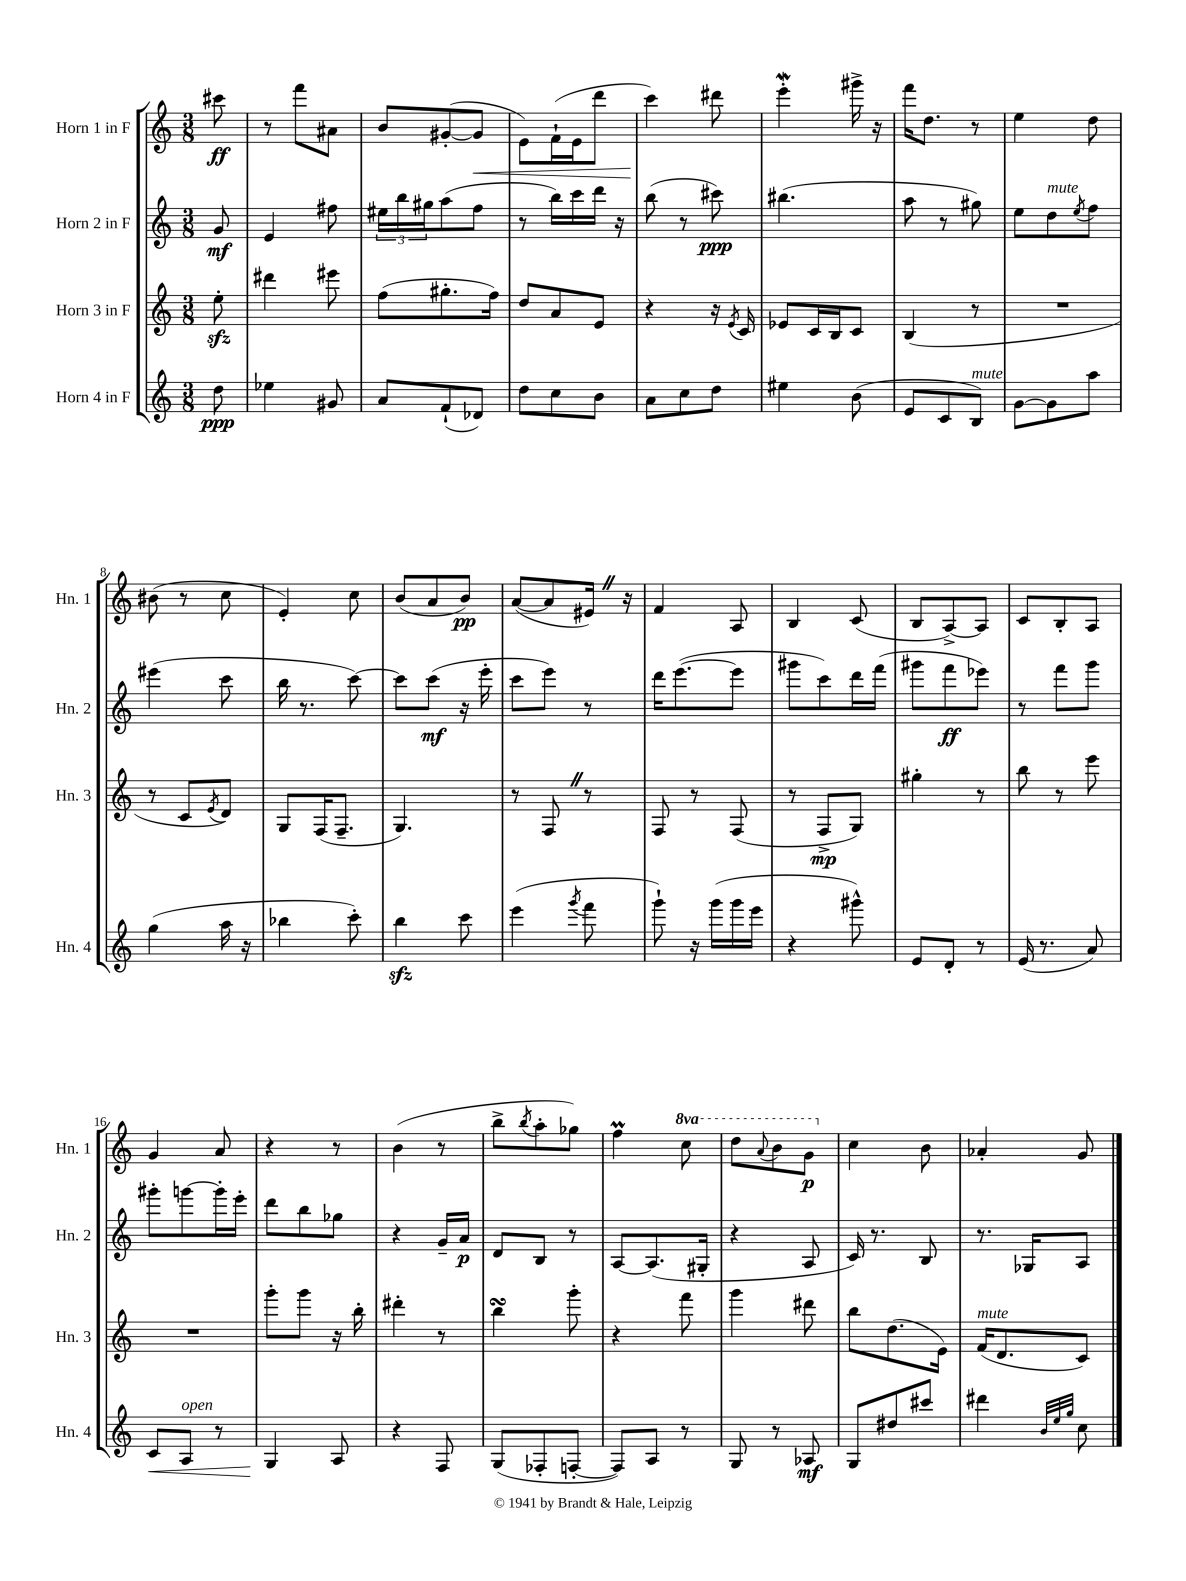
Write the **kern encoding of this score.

**kern	**dynam	**kern	**dynam	**kern	**dynam	**kern	**dynam
*part4	*part4	*part3	*part3	*part2	*part2	*part1	*part1
*staff4	*staff4	*staff3	*staff3	*staff2	*staff2	*staff1	*staff1
*I"Horn 4 in F	*	*I"Horn 3 in F	*	*I"Horn 2 in F	*	*I"Horn 1 in F	*
*I'Hn. 4	*	*I'Hn. 3	*	*I'Hn. 2	*	*I'Hn. 1	*
*clefG2	*	*clefG2	*	*clefG2	*	*clefG2	*
*k[]	*	*k[]	*	*k[]	*	*k[]	*
*M3/8	*	*M3/8	*	*M3/8	*	*M3/8	*
=	=	=	=	=	=	=	=
8dd\	ppp	8eezz'\	.	8g/	mf	8ccc#X\	ff
=1	=1	=1	=1	=1	=1	=1	=1
4ee-X\	.	4ddd#X\	.	4e/	.	8r	.
.	.	.	.	.	.	8fff\L	.
8g#X/	.	8eee#X\	.	8ff#X\	.	8a#X\J	.
=2	=2	=2	=2	=2	=2	=2	=2
8a/L	.	(8ff\L	.	24ee#X\LL	.	8b/L	.
.	.	.	.	24bb\	.	.	.
.	.	.	.	24gg#X\J	.	.	.
(8f`/	.	8.gg#X'\	.	(8aa\	.	([8g#X'/	.
!	!	!	!	!	!	!	!LO:HP:b
8d-X/J)	.	.	.	8ff\J	.	8g#/J]	<
.	.	16ff\Jk)	.	.	.	.	.
=3	=3	=3	=3	=3	=3	=3	=3
8dd\L	.	8dd/L	.	8r	.	8e\L)	.
8cc\	.	8a/	.	16bb\LL)	.	(16f`\L	.
.	.	.	.	16ccc\	.	16e\J	.
8b\J	.	8e/J	.	16ddd\JJ	.	8ddd\J	.
.	.	.	.	16r	.	.	.
=4	=4	=4	=4	=4	=4	=4	=4
8a\L	.	4r	.	(8bb\	.	4ccc\)	.
8cc\	.	.	.	8r	.	.	.
8dd\J	.	16r	.	8ccc#X\)	ppp	8ddd#X\	[
.	.	8qe/	.	.	.	.	.
.	.	16c/	.	.	.	.	.
=5	=5	=5	=5	=5	=5	=5	=5
4ee#X\	.	8e-X/L	.	(4.bb#X\	.	4eeeW'\	.
.	.	16c/L	.	.	.	.	.
.	.	16B/J	.	.	.	.	.
(8b\	.	8c/J	.	.	.	16ggg#X^\	.
.	.	.	.	.	.	16r	.
=6	=6	=6	=6	=6	=6	=6	=6
8e/L	.	(4B/	.	8aa\	.	16fff\KL	.
.	.	.	.	.	.	8.dd\J	.
8c/	.	.	.	8r	.	.	.
!LO:TX:a:i:t=mute	!	!	!	!	!	!	!
8B/J)	.	8r	.	8gg#X\)	.	8r	.
=7	=7	=7	=7	=7	=7	=7	=7
[8g\L	.	4.r	.	8ee\L	.	4ee\	.
!	!	!	!	!LO:TX:a:i:t=mute	!	!	!
8g\]	.	.	.	8dd\	.	.	.
.	.	.	.	8qee/	.	.	.
8aa\J	.	.	.	8ff\J	.	8dd\	.
!!LO:LB:g=z
=8	=8	=8	=8	=8	=8	=8	=8
(4gg\	.	8r	.	(4eee#X\	.	(8b#X\	.
.	.	8c/L	.	.	.	8r	.
.	.	8qe/	.	.	.	.	.
16aa\	.	8d/J)	.	8ccc\	.	8cc\	.
16r	.	.	.	.	.	.	.
=9	=9	=9	=9	=9	=9	=9	=9
4bb-X\	.	8G/L	.	16bb\	.	4e'/)	.
.	.	.	.	8.r	.	.	.
.	.	(16F/K	.	.	.	.	.
.	.	8.F~/J	.	.	.	.	.
8ccc'\)	.	.	.	[8ccc\)	.	8cc\	.
=10	=10	=10	=10	=10	=10	=10	=10
4bbzz\	.	4.G/)	.	8ccc\L]	.	(8b/L	.
.	.	.	.	(8ccc\J	mf	8a/	.
8ccc\	.	.	.	16r	.	8b/J)	pp
.	.	.	.	16eee'\	.	.	.
=11	=11	=11	=11	=11	=11	=11	=11
(4eee\	.	8r	.	8ccc\L	.	([8a/L	.
.	.	8FZ/	.	8eee\J)	.	8a/]	.
8qggg/	.	.	.	.	.	.	.
8fff\	.	8r	.	8r	.	16e#XZ/Jk)	.
.	.	.	.	.	.	16r	.
=12	=12	=12	=12	=12	=12	=12	=12
8ggg`\)	.	8F/	.	16ddd\KL	.	4f/	.
.	.	.	.	([8.eee\	.	.	.
16r	.	8r	.	.	.	.	.
(16ggg\LL	.	.	.	.	.	.	.
16ggg\	.	(8F/	.	8eee\J]	.	8A/	.
16eee\JJ	.	.	.	.	.	.	.
=13	=13	=13	=13	=13	=13	=13	=13
4r	.	8r	.	8ggg#X\L	.	4B/	.
.	.	8F^/L	mp	8ccc\)	.	.	.
8ggg#X^^\)	.	8G/J)	.	16ddd\L	.	(8c/	.
.	.	.	.	(16fff\JJ	.	.	.
=14	=14	=14	=14	=14	=14	=14	=14
8e/L	.	4gg#X'\	.	8ggg#X\L	.	8B/L	.
8d'/J	.	.	.	8fff\	ff	[8A^/)	.
8r	.	8r	.	8eee-X\J)	.	8A/J]	.
=15	=15	=15	=15	=15	=15	=15	=15
(16e/	.	8bb\	.	8r	.	8c/L	.
8.r	.	.	.	.	.	.	.
.	.	8r	.	8fff\L	.	8B'/	.
8a/)	.	8eee\	.	8ggg\J	.	8A/J	.
!!LO:LB:g=z
=16	=16	=16	=16	=16	=16	=16	=16
!	!LO:HP:b	!	!	!	!	!	!
8c/L	<	4.r	.	8ggg#X'\L	.	4g/	.
!LO:TX:a:i:t=open	!	!	!	!	!	!	!
8A/J	.	.	.	[8gggn\	.	.	.
8r	.	.	.	16ggg'\L]	.	8a/	.
.	.	.	.	16eee'\JJ	.	.	.
=17	=17	=17	=17	=17	=17	=17	=17
4G/	.	8ggg'\L	.	8ddd\L	.	4r	.
.	.	8ggg\J	.	8bb\	.	.	.
8A/	[	16r	.	8gg-X\J	.	8r	.
.	.	16bb'\	.	.	.	.	.
=18	=18	=18	=18	=18	=18	=18	=18
4r	.	4ddd#X'\	.	4r	.	(4b\	.
8F/	.	8r	.	16g~/LL	.	8r	.
.	.	.	.	16a/JJ	p	.	.
=19	=19	=19	=19	=19	=19	=19	=19
(8G/L	.	4bbsSsS\	.	8d/L	.	8bb^\L	.
.	.	.	.	.	.	8qbb/	.
8F-X'/	.	.	.	8B/J	.	8aa'\	.
[8Fn'/J	.	8ggg'\	.	8r	.	8gg-X\J)	.
=20	=20	=20	=20	=20	=20	=20	=20
8F/L])	.	4r	.	[8A/L	.	4ffM\	.
8A/J	.	.	.	(8.A/]	.	.	.
*	*	*	*	*	*	*8va	*
8r	.	8fff\	.	.	.	8ccc\	.
.	.	.	.	16G#X'/Jk	.	.	.
=21	=21	=21	=21	=21	=21	=21	=21
8G/	.	4ggg\	.	4r	.	8ddd\L	.
.	.	.	.	.	.	8qqaa/	.
8r	.	.	.	.	.	8bb\	.
8A-X/	mf	8ddd#X\	.	8A/	.	8gg\J	p
=22	=22	=22	=22	=22	=22	=22	=22
*	*	*	*	*	*	*X8va	*
8G/L	.	8bb\L	.	16c/)	.	4cc\	.
.	.	.	.	8.r	.	.	.
8dd#X/	.	(8.dd\	.	.	.	.	.
8ccc#X/J	.	.	.	8B/	.	8b\	.
.	.	16e\Jk)	.	.	.	.	.
=23	=23	=23	=23	=23	=23	=23	=23
!	!	!LO:TX:a:i:t=mute	!	!	!	!	!
4ddd#X\	.	(16f/KL	.	8.r	.	4a-X'/	.
.	.	8.d/	.	.	.	.	.
.	.	.	.	16G-X/KL	.	.	.
32qqb/LLL	.	.	.	.	.	.	.
32qqee/	.	.	.	.	.	.	.
32qqgg/JJJ	.	.	.	.	.	.	.
8cc\	.	8c/J)	.	8A/J	.	8g/	.
==	==	==	==	==	==	==	==
*-	*-	*-	*-	*-	*-	*-	*-
